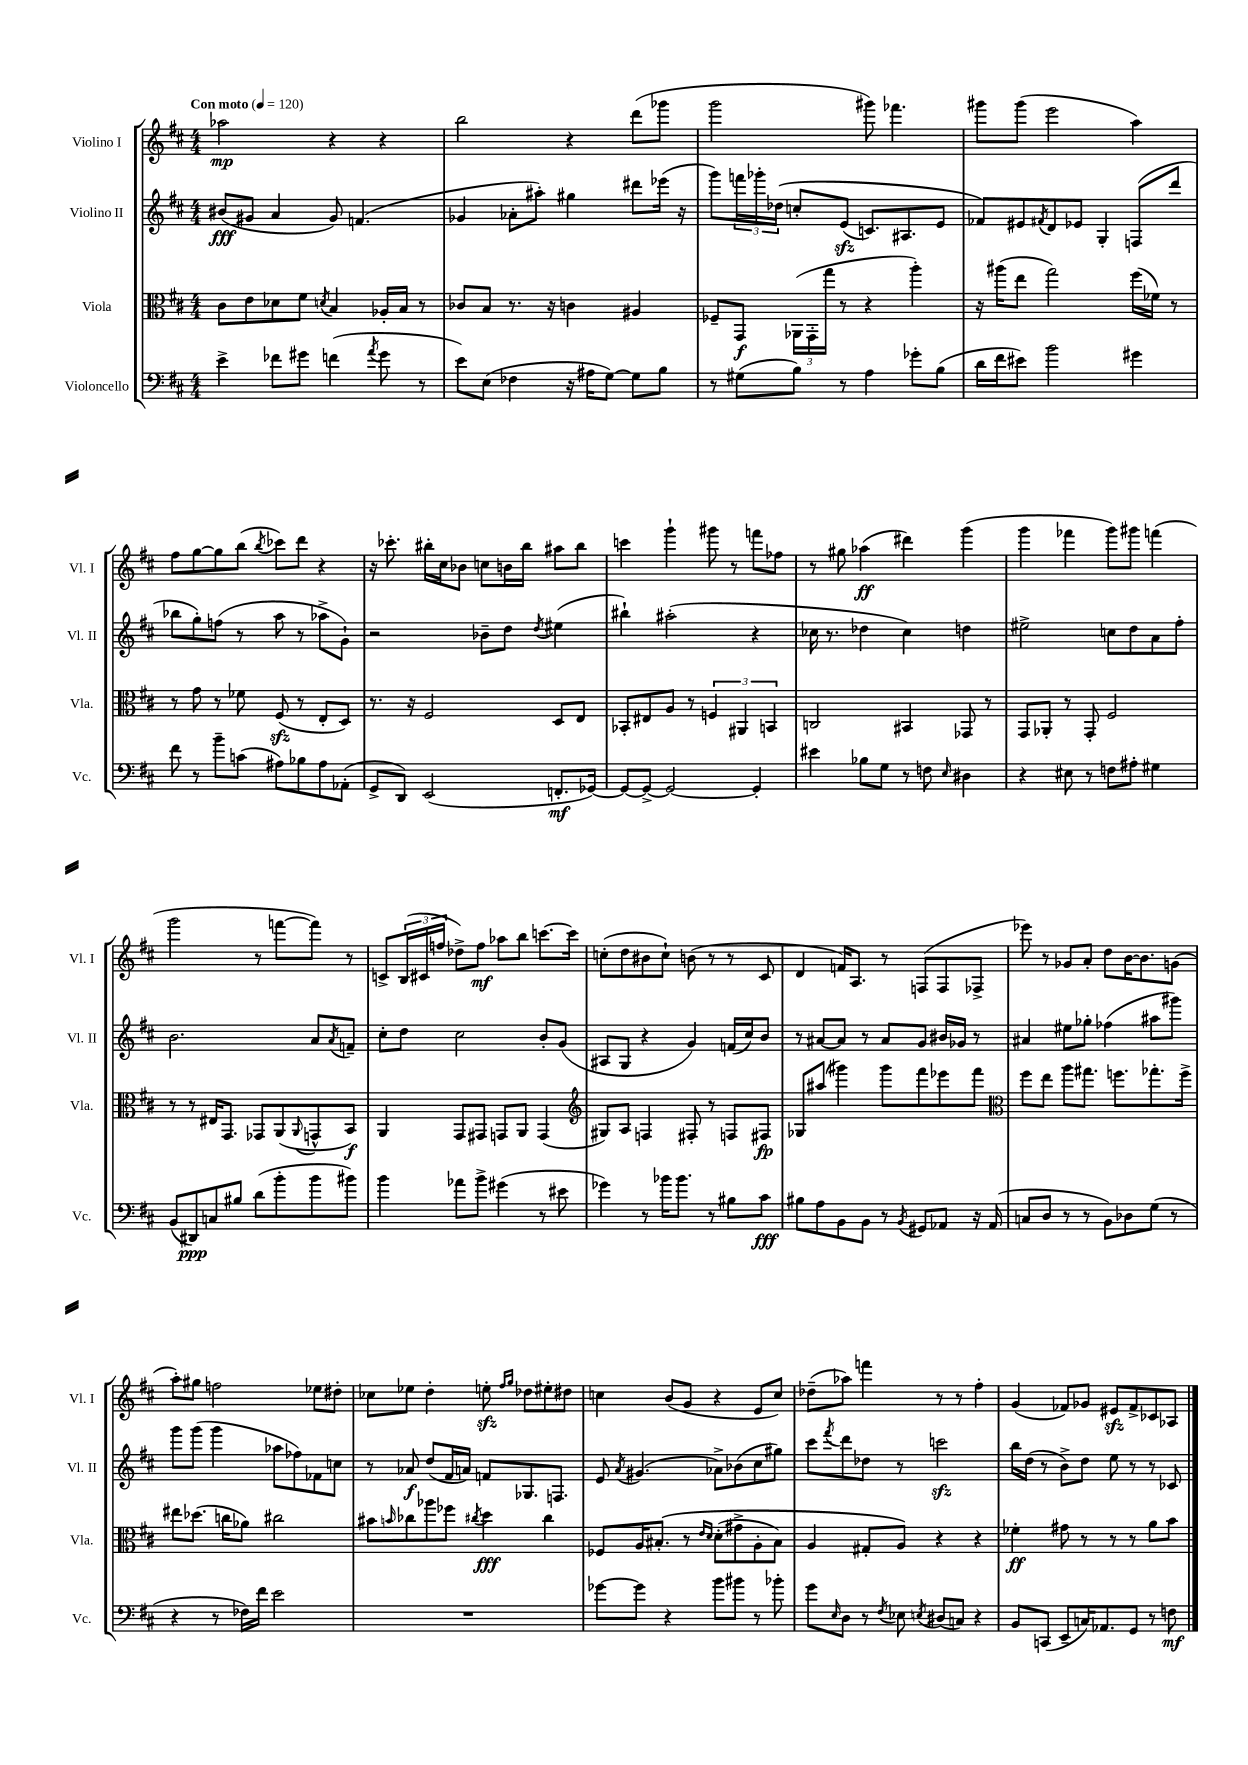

**kern	**kern	**kern	**kern
*staff4	*staff3	*staff2	*staff1
*clefF4	*clefC3	*clefG2	*clefG2
*k[f#c#]	*k[f#c#]	*k[f#c#]	*k[f#c#]
*M4/4	*M4/4	*M4/4	*M4/4
*MM120	*MM120	*MM120	*MM120
4e^	8c#	(8b#	2aa-
.	8e	8g#	.
8f-	8d-	4a	.
8g#	8f#	.	.
.	8qd	.	.
(4f	4B	8g#)	4r
.	.	(4.f	.
8qa	.	.	.
8g#	16A-'	.	4r
.	16B	.	.
8r	8r	.	.
=	=	=	=
8e)	8c-	4g-	2bb
(8E	8B	.	.
4F-	8.r	8a-'	.
.	.	8aa#')	.
.	16r	.	.
16r	4c	4gg#	4r
16A#	.	.	.
[8G)	.	.	.
8G]	4A#	8ddd#	(8ddd
8B	.	(16eee-	8ggg-
.	.	16r	.
=	=	=	=
8r	8F-~	8ggg)	2ggg
(8G#	8GG	24fff	.
.	.	24ggg-'	.
.	.	&(24dd-	.
8B)	(24AA-	8cc'	.
.	24GG'	.	.
.	24gg	.	.
8r	8r	(8e	.
4A	4r	8.c)	8ggg#)
.	.	.	4.fff-
.	.	8.A#	.
8g-'	4aa')	.	.
(8B	.	8e	.
=	=	=	=
16d	16r	8f-&)	8ggg#
16f#	(16aa#	.	.
8e#)	8ee	8e#	(8ggg#
.	.	8qf#	.
2b	2gg)	8d	2eee
.	.	8e-	.
.	.	4G'	.
4g#	(16ff#	(8F	4aa)
.	16f-)	.	.
.	8r	8ddd	.
=	=	=	=
8f#	8r	8bb-	8ff#
8r	8g	8gg')	[8gg
8b~	8r	(8ff	8gg]
(8c	8f-	8r	(8bb
.	.	.	8qbb
8A#)	(8F#	8aa	8ccc-)
8B-	8r	8r	8ddd
8A#	8E'	8aa-^	4r
(8AA-'	8D)	8g`)	.
=	=	=	=
8GG^	8.r	2r	16r
.	.	.	8.ccc-'
8DD)	.	.	.
.	16r	.	.
(2EE	2F#	.	16bb#'
.	.	.	16cc#
.	.	.	8b-
.	.	8b-~	8cc
.	.	8dd	16b
.	.	.	16bb#
.	.	8qdd	.
8.FF'	8D	(4ee#	8aa#
.	8E	.	8bb#
[16GG-)	.	.	.
=	=	=	=
8GG-_	8BB-'	4bb#`)	4ccc
8GG-^_	8E#	.	.
2GG-_	8A	(2aa#'	4ggg`
.	8r	.	.
.	6F	.	8ggg#
.	.	.	8r
.	6AA#	.	.
4GG-']	.	4r	8fff
.	6BB	.	.
.	.	.	8ff-
=	=	=	=
4e#	2C	16cc-	8r
.	.	8.r	.
.	.	.	8gg#
8B-	.	4dd-	(4aa-
8G	.	.	.
8r	4BB#	4cc-)	4ddd#)
8F	.	.	.
16qqE	.	.	.
4D#	8GG-	4dd	(4ggg
.	8r	.	.
=	=	=	=
4r	8GG	2ee#^	4ggg
.	8AA-'	.	.
8E#	8r	.	4fff-
8r	8GG'	.	.
8F	2F#	8cc	8ggg)
8A#'	.	8dd	8ggg#
4G#	.	8a	(4fff
.	.	8ff#'	.
=	=	=	=
(8BB	8r	2.b	2ggg
8DD#)	8r	.	.
8C	16E#	.	.
.	8.GG	.	.
8B#	.	.	.
(8d	8GG-	.	8r
8b'	(8AA	.	[8fff
.	8qqAA	.	.
8b	8GG^^	8a	8fff])
.	.	8qa	.
8b#)	8BB)	8f~	8r
=	=	=	=
4b	4AA	8cc#'	8c^
.	.	8dd	(24B
.	.	.	24c#
.	.	.	24ff
8a-	8GG	2cc#	8dd-^)
8b^	8GG#	.	8ff
(4g#	8GG	.	8aa-
.	8AA	.	8bb
8r	(4GG	8b'	[8.ccc
8e#	.	(8g	.
.	.	.	16ccc]
=	=	=	=
*	*clefG2	*	*
4g-)	8G#)	8A#	(8cc'
.	8A	8G	8dd
8r	4F	4r	8b#
16b-	.	.	8cc`)
8.b-	.	.	.
.	8F#'	4g)	(8b
8r	8r	.	8r
8B#	8F	(16f	8r
.	.	16cc#)	.
8c#	8F#	8b	8c#
=	=	=	=
8B#	8G-	8r	4d
8A	(8aa#	[8a#	.
8BB	4ggg#)	8a#]	16f)
.	.	.	8.A
8BB	.	8r	.
8r	8ggg#	8a#	8r
8qBB	.	.	.
8GG#	8fff#	8g	(8F
8AA-	8eee-	16b#	8F
.	.	16g-	.
16r	8fff#	8r	8F-^
(16AA-	.	.	.
=	=	=	=
*	*clefC3	*	*
8C	8ff#	4a#	8eee-)
8D	8ee	.	8r
8r	8aa	8ee#	8g-
8r	8.gg#	8gg-'	8a'
8BB)	.	(4ff-	8dd
.	8.ff	.	.
8D-	.	.	[16b
.	.	.	8.b]
(8G	8.gg-'	8aa#	.
8r	.	8ggg#)	(8g
.	16ff^	.	.
=	=	=	=
4r	8ee#	8ggg	8aa')
.	(8.dd-	(8ggg	8gg#
8r	.	4ggg	2ff
.	16cc	.	.
16F-)	8a-)	.	.
16f#	.	.	.
2e	2cc#	8aa-	.
.	.	8ff-)	.
.	.	8f-	8ee-
.	.	8cc	8dd#'
=	=	=	=
1r	8b#	8r	8cc-
.	16qqb	.	.
.	8cc-	8a-	8ee-
.	8aa-	(8dd	4dd'
.	8ff-	16f#	.
.	.	16a)	.
.	8qcc#	.	.
.	4dd	8f	8ee'
.	.	.	16qqff#
.	.	.	16qqgg
.	.	8.G-	8dd-
.	4cc#	.	8ee#'
.	.	8.F	.
.	.	.	8dd#
=	=	=	=
[8g-	8F-	8e	4cc
.	.	8qa	.
8g-]	16A	(4.g#	.
.	&(8.B#'	.	.
4r	.	.	(8b
.	8r	.	8g
.	16qqe	.	.
.	16qqd	.	.
8b	(8d'	8a-^)	4r
8b#	8g#^	(8b-	.
8r	8A'	8cc#	8e
8b-'	8B#)	8gg#)	8cc)
=	=	=	=
8g	4A	8ccc#	(8dd-~
16qqE	.	8qfff#	.
8D	.	8ddd	8aa-)
8r	8G#'	8dd-	4fff
8qF#	.	.	.
8E-	8A&)	8r	.
8qE	.	.	.
(8D#	4r	2ccc	8r
8C)	.	.	8r
4r	4r	.	4ff#'
=	=	=	=
8BB	4f-'	16bb	(4g
.	.	(16dd	.
(8CC	.	8r	.
8EE~	8g#	8b^)	8f-)
16C)	8r	8dd	8g-
8.AA-	.	.	.
.	8r	8ee	8e#
8GG	8r	8r	8f-^
8r	8a	8r	8c-
8F	8b	8c-	8A-
==	==	==	==
*-	*-	*-	*-
